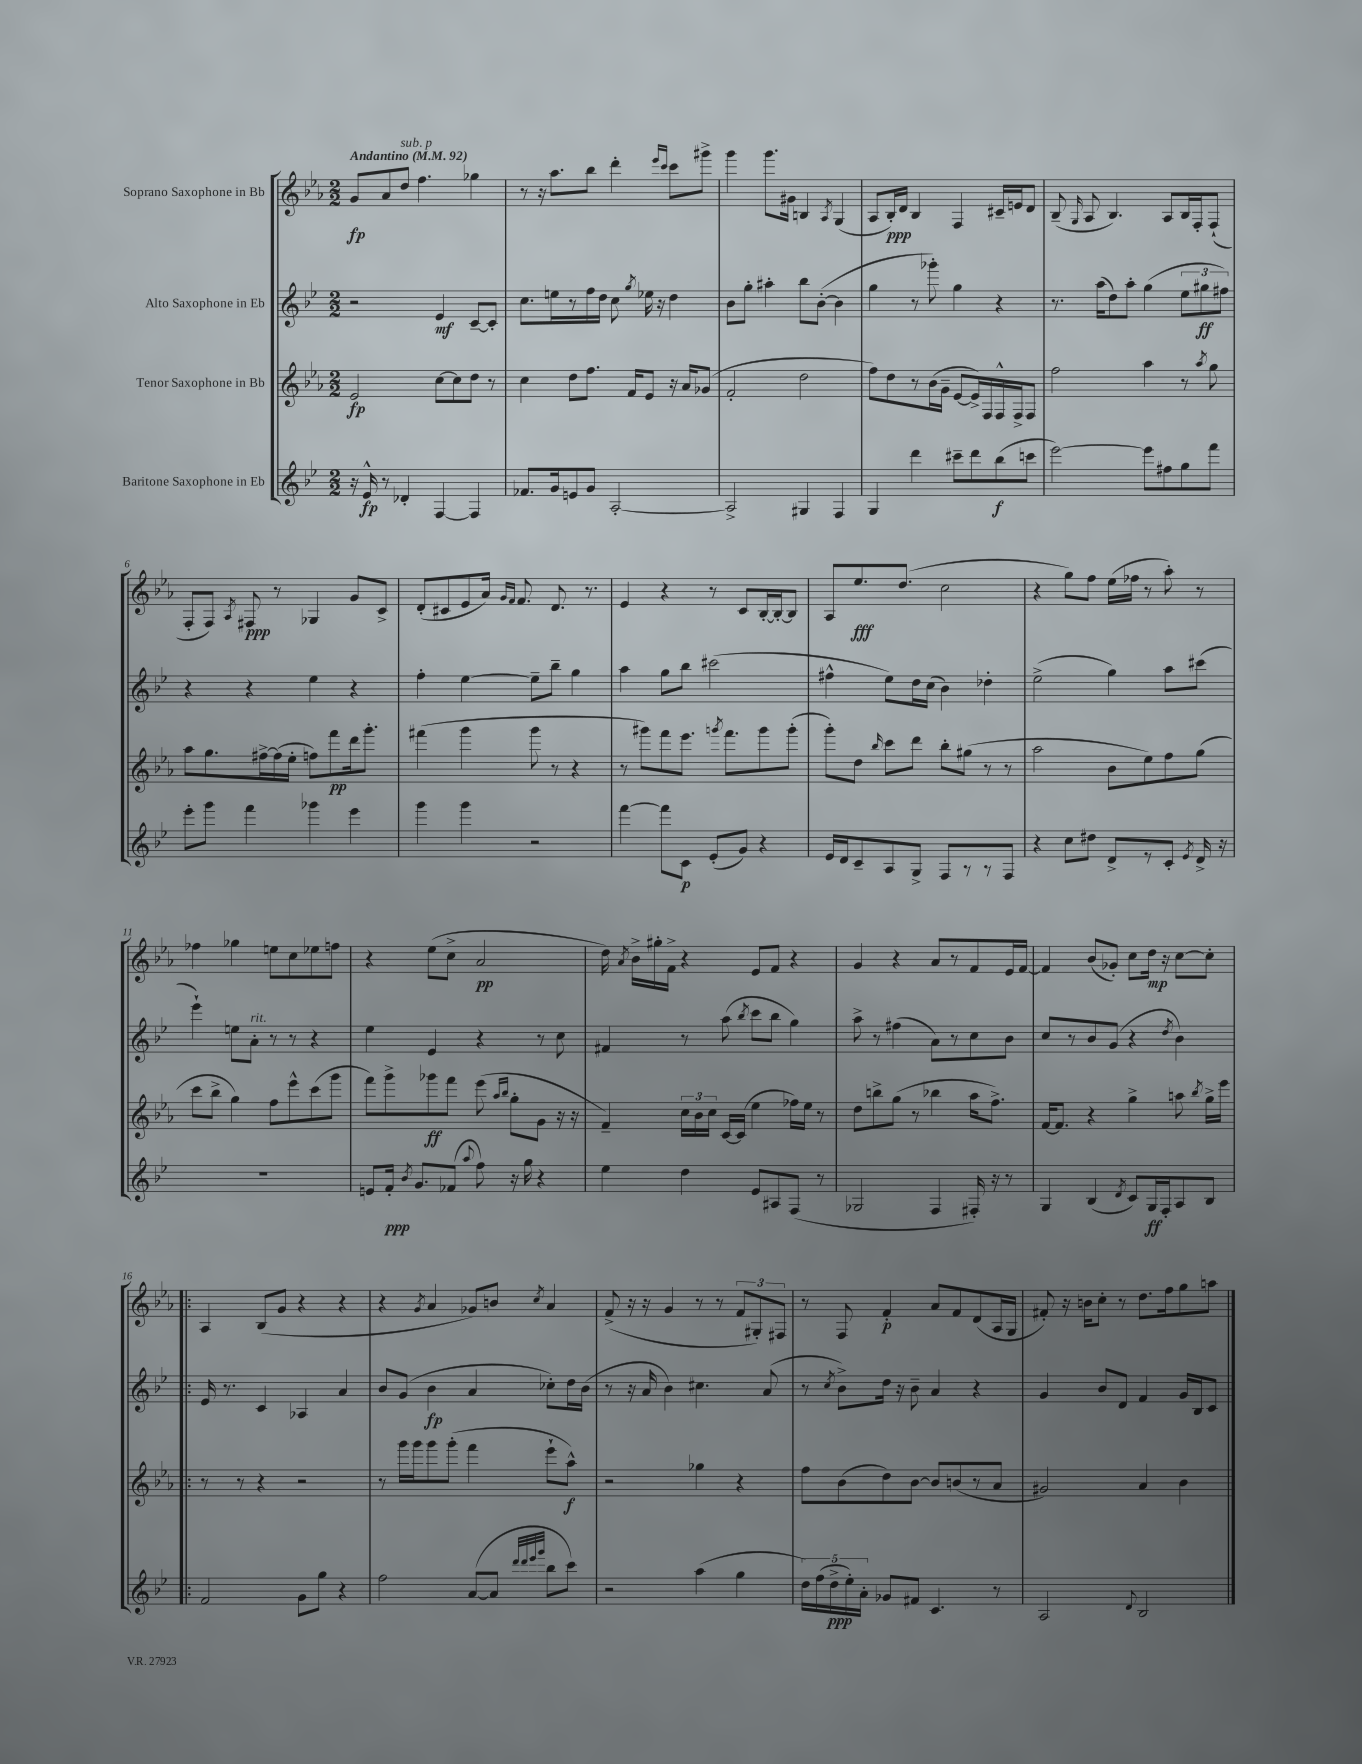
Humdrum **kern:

**kern	**kern	**kern	**kern
*staff4	*staff3	*staff2	*staff1
*clefG2	*clefG2	*clefG2	*clefG2
*k[b-e-]	*k[b-e-a-]	*k[b-e-]	*k[b-e-a-]
*M2/2	*M2/2	*M2/2	*M2/2
*MM92	*MM92	*MM92	*MM92
16r	2e-	2r	8g
16e-^^	.	.	.
8r	.	.	8a-
4d-'	.	.	8dd
.	.	.	4.ff
[4F	[8cc	4e-	.
.	8cc]	.	.
4F]	8dd	[8c~	4gg-
.	8r	8c']	.
=	=	=	=
8.f-	4cc	8.cc	8r
.	.	.	16r
16g	.	16ee	8.aa-
8e	8dd	8r	.
8g	8.ff	16ff	8bb-
.	.	16dd	.
[2A'	.	8cc	4ddd'
.	16f	.	.
.	.	8qgg	.
.	8e-	16ee-	.
.	.	16r	.
.	.	.	16qqeee-
.	.	.	16qqccc
.	16r	4dd	8ccc
.	16a-	.	.
.	(8g-	.	8ggg#^
=	=	=	=
2A^]	2f'	8b-	4ggg
.	.	8gg'	.
.	.	4aa#'	8.ggg
.	.	.	16g#
4G#	2dd	8bb-	4B
.	.	([8b-'	.
.	.	.	8qA-
4F	.	4b-]	(4G
=	=	=	=
4G	8ff)	4gg	8A-
.	8dd	.	16B-')
.	.	.	16d
4ddd	8r	8r	4B-
.	(16b-	8ggg-')	.
.	16g~	.	.
8ccc#~	[8e-	4gg	4F
8ddd	16e-^])	.	.
.	16F	.	.
(8bb-	16F^^	4r	16c#~
.	16F^	.	16e
8ccc	8F	.	8d
=	=	=	=
[2eee-)	2ff	8.r	(8B-~
.	.	.	16qqG
.	.	.	8A-
.	.	(16aa	.
.	.	8dd)	4.B-)
.	.	8aa'	.
8eee-]	4aa-	(4gg	.
8ff#	.	.	8A-
8gg	8r	12ee-	16B-
.	.	.	16F'
.	.	12gg#	.
.	8qaa-	.	.
8fff	8gg	.	(8F`
.	.	12ff#)	.
=	=	=	=
8eee-'	8aa-	4r	8F'
8ggg	8.gg	.	8F)
.	.	.	8qA-
4fff	.	4r	8F#
.	[16ff#^	.	.
.	(16ff#]	.	8r
.	16ee-'	.	.
4ggg-	8ff)	4ee-	4G-
.	8fff	.	.
4eee-	16ddd	4r	8g
.	8.ggg'	.	.
.	.	.	8c^
=	=	=	=
4ggg	(4fff#	4ff'	(8d'
.	.	.	8c#
4ggg	4ggg	[4ee-	8e-
.	.	.	16a-)
.	.	.	16qqg
.	.	.	16qqf
.	.	.	8.f
2r	8ggg	8ee-~]	.
.	8r	8bb-~	8.d
.	4r	4gg	.
.	.	.	8.r
=	=	=	=
[4fff	8r	4aa	4e-
.	8ggg#)	.	.
8fff]	8fff	8gg	4r
8c	8.eee-	8bb-	.
(8e-'	.	(2ccc#	8r
.	8qggg	.	.
.	8.fff	.	.
8g)	.	.	8c
4r	8ggg	.	[16B-'
.	.	.	16B-'_
.	(8ggg'	.	8B-]
=	=	=	=
16e-	8ggg')	4ff#^^	8A-
16d	.	.	.
8c~	8dd	.	8.ee-
.	16qqbb-	.	.
8A	8ccc	8ee-)	.
.	.	.	(8.dd
8G^	8ddd	16dd	.
.	.	(16cc	.
8F	8bb-'	4b-)	2cc
8r	(8gg#	.	.
8r	8r	4dd-'	.
8F	8r	.	.
=	=	=	=
4r	2aa-	(2ee-^	4r
8cc	.	.	8gg)
8dd#	.	.	8ff
8d^	8b-	4gg)	(16ee-
.	.	.	16ff-
8r	8ee-)	.	8r
8c'	8ff	8aa	8aa-')
8qe-	.	.	.
16d^	(8gg	(8ccc#	8r
16r	.	.	.
=	=	=	=
1r	8ccc	4eee-`)	4ff-
.	8bb-^	.	.
.	4gg)	8ee	4gg-
.	.	8a'	.
.	8ff	8r	8ee
.	8eee-^^	8r	8cc
.	(8ccc	4r	8ee-
.	8ggg	.	8ff
=	=	=	=
8e	8fff)	4ee-	4r
16f'	8ggg^	.	.
8qb-	.	.	.
8.g	.	.	.
.	8ggg-	4e-	(8ee-
(8f-	8fff	.	8cc^
8qqaa	.	.	.
8ff)	(8eee-	4r	2a-
.	16qqaa-	.	.
.	16qqbb-	.	.
16r	8gg'	.	.
16gg	.	.	.
4r	8g	8r	.
.	16r	8cc	.
.	16r	.	.
=	=	=	=
4ee-	4f~)	4f#	16dd)
.	.	.	8qa-
.	.	.	16b-^
.	.	.	16gg#'
.	.	.	16f^
4dd	24cc	8r	4r
.	24b-	.	.
.	24cc	.	.
.	[16c	(8aa	.
.	(16c]	.	.
.	.	8qbb-	.
8e-	4ee-	8ccc	8e-
8A#	.	8bb-	8f
(8F	16ff-)	4gg)	4r
.	16ee-	.	.
8r	8r	.	.
=	=	=	=
2G-	8dd	8aa^	4g
.	8bb^	8r	.
.	(8gg	(4ff#	4r
.	8r	.	.
4F	4bb-	8a)	8a-
.	.	8r	8r
16F#')	16aa-	8cc	8f
16r	8.ff^)	.	.
8r	.	8b-	16e-
.	.	.	[16f
=	=	=	=
4G	[16f	8cc	4f]
.	8.f]	.	.
.	.	8r	.
(4B-	4r	8b-	(8b-
.	.	(8g	8g-')
8qd	.	.	.
8c)	4gg^	4r	8cc
16G	.	.	16dd
16F'	.	.	16r
.	.	8qdd	.
8A	8aa	4b-)	[8cc
.	8qbb-	.	.
8B-	16gg^	.	8cc']
.	16eee-	.	.
=!|:	=!|:	=!|:	=!|:
2f	8r	16e-	4A-
.	.	8.r	.
.	8r	.	.
.	4r	4c	(8B-
.	.	.	8g
8g	2r	4A-	4r
8gg	.	.	.
4r	.	4a	4r
=	=	=	=
2ff	8r	8b-	4r
.	16ggg	(8g	.
.	16ggg	.	.
.	.	.	8qg
.	8ggg	4b-	4a-
.	(8ggg'	.	.
([8a	4fff	4a	8g-)
8a]	.	.	8b
32qqddd	.	.	.
32qqddd	.	.	.
32qqeee-	.	.	.
32qqggg	.	.	8qcc
8bb-	8eee-`	8cc-')	4a-
8ccc)	8aa-^^)	16dd	.
.	.	(16b-	.
=	=	=	=
2r	2r	8r	(8f^
.	.	16r	16r
.	.	16a	16r
.	.	4b-)	4g
(4aa	4gg-	4.cc#	8r
.	.	.	8r
4gg	4r	.	12f
.	.	.	12G#')
.	.	(8a	.
.	.	.	12F#
=	=	=	=
20dd)	8ff	8r	8r
(20ff	.	.	.
20dd^	.	.	.
.	.	8qcc	.
.	(8b-	8b-^)	8F
20ee-')	.	.	.
20a'	.	.	.
8g-	8dd)	16dd	4f'
.	.	16r	.
8f#	[8b-	8b-~	.
4.c	8b-]	4a	8a-
.	(8b	.	8f
.	8r	4r	(8d
8r	8a-	.	16A-
.	.	.	16G
=	=	=	=
2A	2g#)	4g	8f#')
.	.	.	16r
.	.	.	16b
.	.	8b-	8cc'
.	.	8d	8r
8qqd	.	.	.
2B-	4a-	4f	8.dd
.	.	.	16ff
.	4b-	16g	8gg
.	.	16B-	.
.	.	8c	8aa
==	==	==	==
*-	*-	*-	*-
